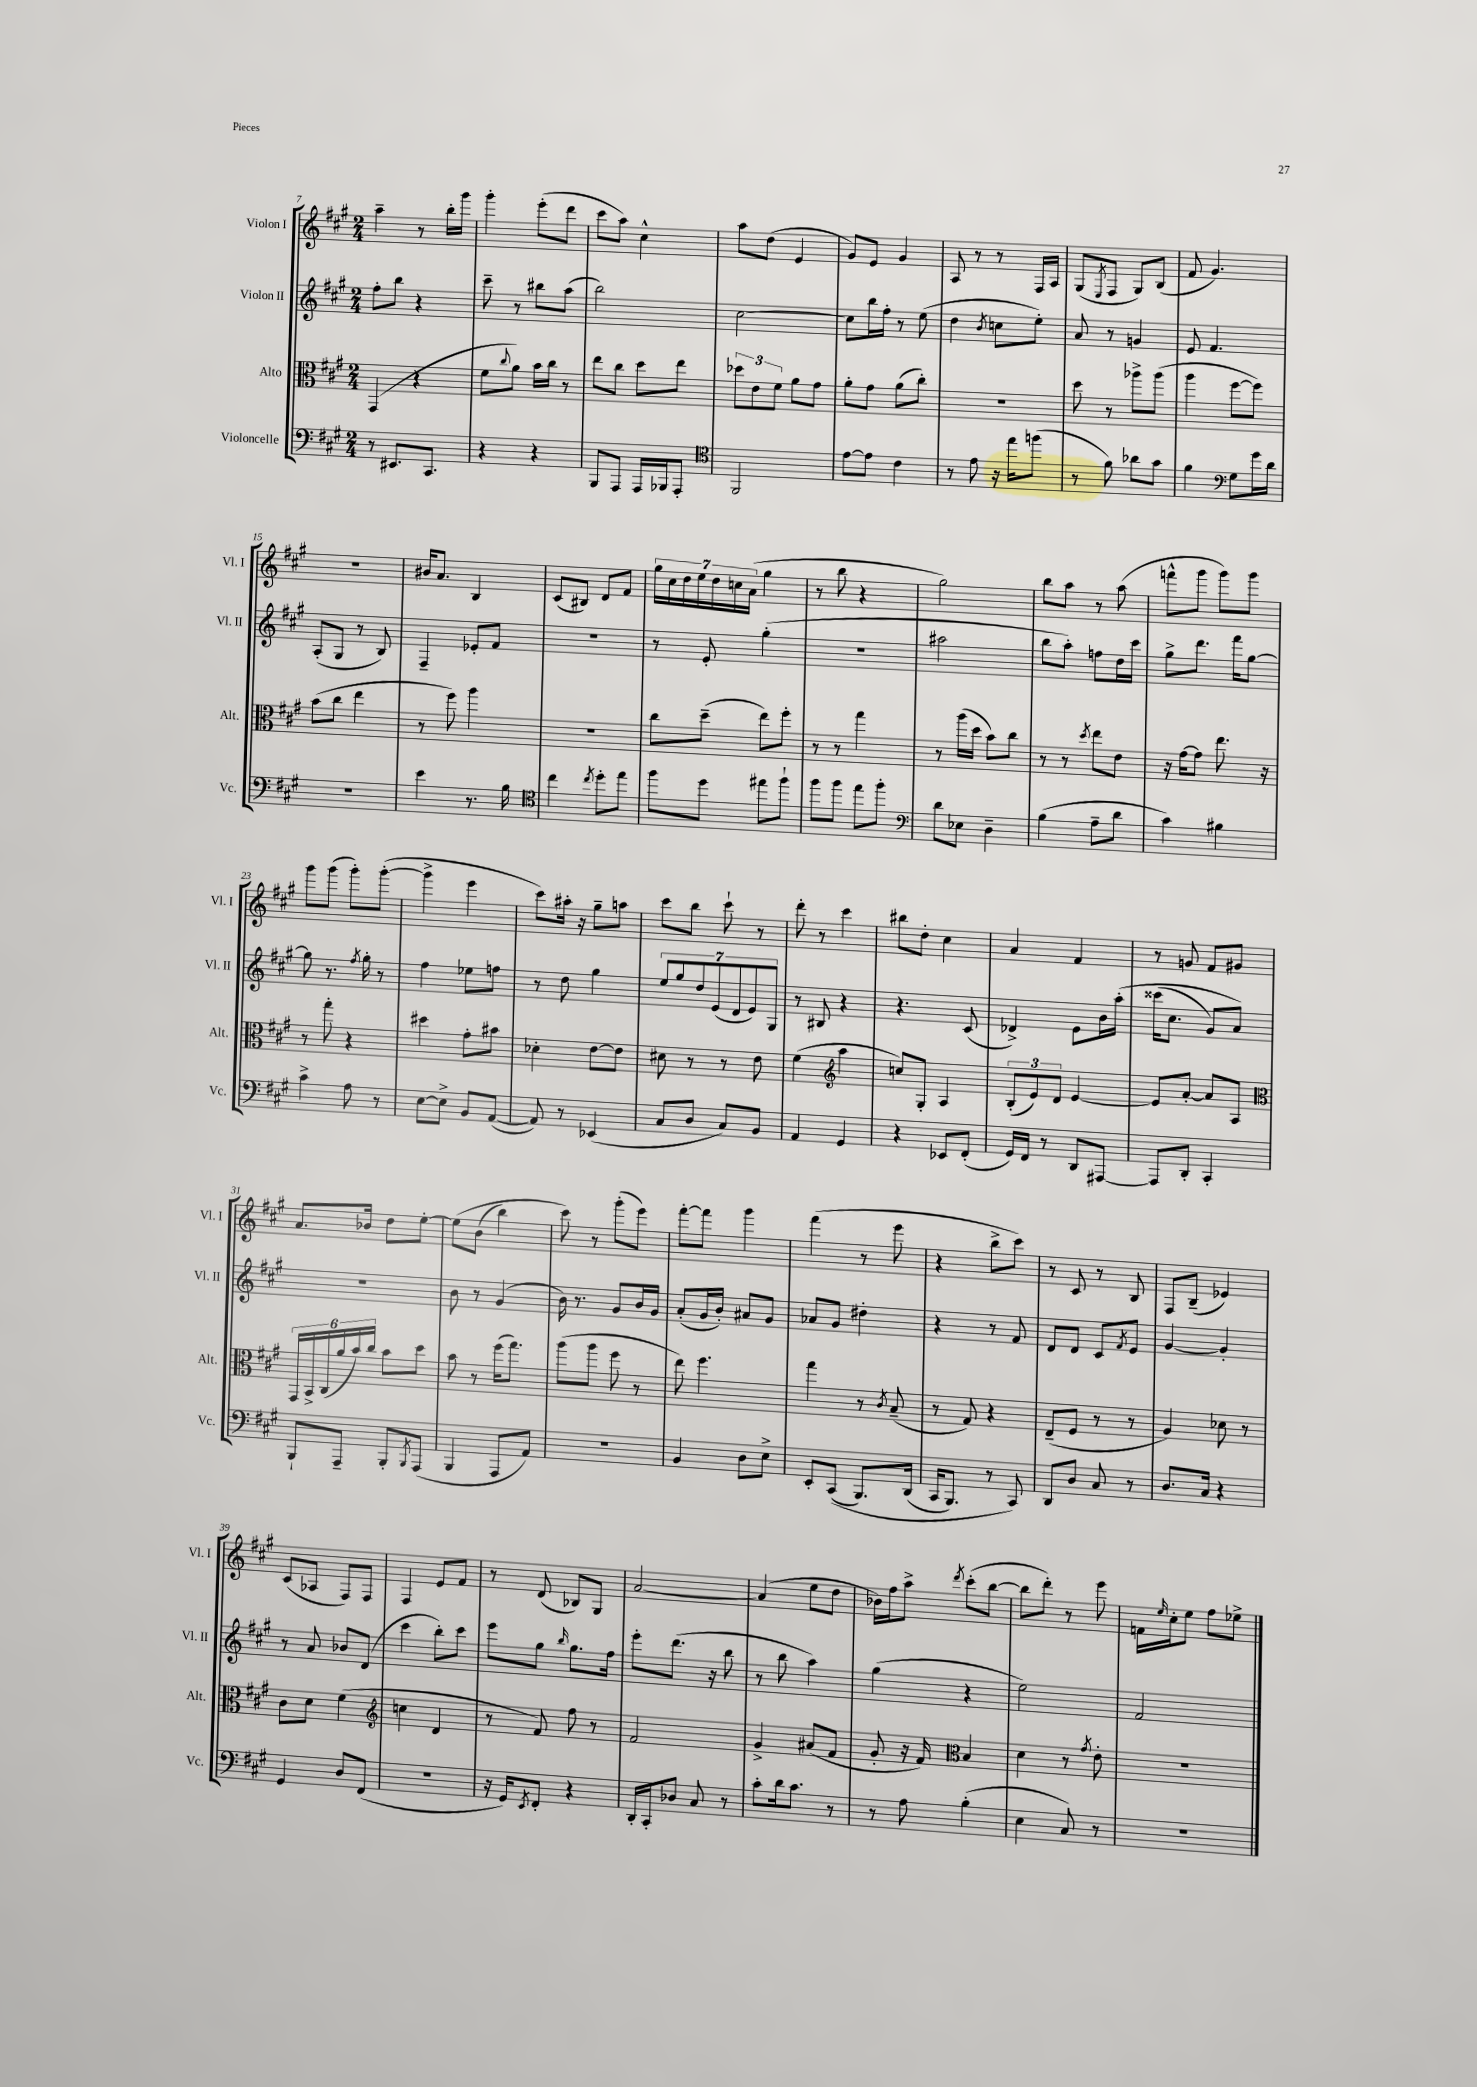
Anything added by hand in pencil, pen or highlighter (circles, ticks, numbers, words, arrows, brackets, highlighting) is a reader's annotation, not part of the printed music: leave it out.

**kern	**kern	**kern	**kern
*staff4	*staff3	*staff2	*staff1
*clefF4	*clefC3	*clefG2	*clefG2
*k[f#c#g#]	*k[f#c#g#]	*k[f#c#g#]	*k[f#c#g#]
*M2/4	*M2/4	*M2/4	*M2/4
8r	(4GG#	8ff#'	4aa~
8.EE#	.	8bb	.
.	4r	4r	8r
8.CC#	.	.	.
.	.	.	16bb'
.	.	.	16ggg#
=	=	=	=
4r	8f#	8ccc#~	4ggg#'
.	8qqcc#	.	.
.	8a)	8r	.
4r	16b	8bb#	(8eee'
.	16cc#	.	.
.	8r	(8aa	8ddd
=	=	=	=
8BBB	8ee	2bb)	8ccc#
8AAA	8cc#	.	8aa)
16AAA	8dd	.	4cc#^^
16BBB-	.	.	.
8AAA'	8ee	.	.
=	=	=	=
*clefC4	*	*	*
2FF#	12dd-	[2cc#	8aa
.	12e	.	.
.	.	.	(8dd
.	12f#	.	.
.	8a	.	4e
.	8g#	.	.
=	=	=	=
[8e	8a'	8cc#]	8g#)
8e]	8g#	16bb	8e
.	.	16ff#'	.
4c#	(8a	8r	4g#
.	8cc#')	(8ee	.
=	=	=	=
8r	2r	4dd	8A
8e	.	.	8r
.	.	8qb	.
16r	.	8cc	8r
16ee	.	.	.
(8ff	.	8ee')	16F#
.	.	.	16A
=	=	=	=
8r	8dd	8a	(8G#
.	.	.	8qE
8f#)	8r	8r	8F#
8a-	8aa-^	4g	8G#)
8g#	(8aa-	.	(8B
=	=	=	=
4f#	4aa	8e	8f#
.	.	4.f#	4.g#)
*clefF4	*	*	*
8G#	[8ff#	.	.
16g#	8ff#])	.	.
16d	.	.	.
=	=	=	=
2r	(8b	(8A'	2r
.	8cc#	8G#	.
.	4ee	8r	.
.	.	8B)	.
=	=	=	=
4e	8r	4F#~	16b#
.	.	.	8.a
.	8ff#)	.	.
8.r	4aa	8e-'	4B
.	.	8f#	.
16B	.	.	.
=	=	=	=
*clefC4	*	*	*
4cc#	2r	2r	(8c#
.	.	.	8B#)
8qcc#	.	.	.
8dd'	.	.	8d
8ee	.	.	8f#
=	=	=	=
8ff#	8cc#	8r	28gg#
.	.	.	28cc#
.	.	.	28dd
.	.	.	28ee
8dd	(8dd~	8e'	.
.	.	.	28dd
.	.	.	28cc
.	.	.	(28a
8ee#	8ee)	(4gg#'	4gg#
8ff#`	8ff#'	.	.
=	=	=	=
8ff#	8r	2r	8r
8ff#	8r	.	8bb
8ee	4gg#	.	4r
8ff#'	.	.	.
=	=	=	=
*clefF4	*	*	*
8d	8r	2aa#	2gg#)
8E-	(16aa	.	.
.	16dd	.	.
4D~	8b)	.	.
.	8cc#	.	.
=	=	=	=
(4B	8r	8bb	8bb
.	8r	8aa')	8aa
.	8qdd	.	.
8A~	8ee	8ff	8r
8d	8e	16dd	(8aa
.	.	16ccc#	.
=	=	=	=
4c#)	16r	8gg#^	8fff^^
.	[16g#	.	.
.	8g#]	8.ddd	8ggg#
4B#	8.ee	.	8ggg#)
.	.	16fff#	.
.	.	[8gg#	8ggg#
.	16r	.	.
=	=	=	=
4c#^	8r	8gg#]	8ggg#
.	8gg#'	8.r	(8ggg#
8A	4r	.	8ggg#')
.	.	8qff#	.
.	.	16gg#'	.
8r	.	8r	([8ggg#'
=	=	=	=
[8E	4dd#	4ff#	4ggg#^]
8E^]	.	.	.
8BB	8g#'	8ee-	4eee
([8AA	8b#	8ff	.
=	=	=	=
8AA])	4d-'	8r	8ccc#)
8r	.	8dd	16aa#'
.	.	.	16r
(4EE-	[8e	4gg#	8gg#~
.	8e]	.	8aa
=	=	=	=
8C#	8d#	14ee	8ccc#
.	.	14gg#	.
8D	8r	.	8bb
.	.	14dd	.
.	.	(14e	.
8C#)	8r	.	8ccc#`
.	.	14d	.
.	.	14e)	.
8BB	8e	.	8r
.	.	14G#	.
=	=	=	=
4AA	(4f#	8r	8ddd'
.	.	8B#	8r
*	*clefG2	*	*
4GG#	4aa	4r	4ccc#
=	=	=	=
4r	8cc)	4.r	8bb#
.	8G#'	.	8dd'
8EE-	4A	.	4cc#
(8FF#'	.	(8c#	.
=	=	=	=
16GG#)	(12B'	4d-^)	4a
16FF#	.	.	.
.	12e)	.	.
8r	.	.	.
.	12d	.	.
8DD	[4e	8e	4f#
[8AAA#	.	16b	.
.	.	&(16aa'	.
=	=	=	=
8AAA#]	8e]	(16ccc##	8r
.	.	8.cc#	.
8DD'	[8a'	.	8g
4CC#'	8a]	8g#)	8f#
.	8A	8a&)	8g#
=	=	=	=
*	*clefC3	*	*
8BBB`	24GG#	2r	8.a
.	24BB^	.	.
.	(24C#	.	.
8AAA~	24a	.	.
.	24b)	.	.
.	.	.	16b-
.	24cc#	.	.
8BBB'	8b	.	8dd
8qBBB	.	.	.
(8AAA	8dd	.	[8ee'
=	=	=	=
4BBB	8b	8b	&(8ee]
.	8r	8r	(8b
8AAA	(16ff#	(4g#	4bb)
.	8.gg#)	.	.
8AA)	.	.	.
=	=	=	=
2r	(8aa	16b)	8ccc#&)
.	.	8.r	.
.	8aa	.	8r
.	8ff#	8g#	(8ggg#'
.	8r	16b	8eee)
.	.	16g#	.
=	=	=	=
4BB	8ee)	(8a'	[8fff#'
.	4.ff#	16g#	8fff#]
.	.	16b')	.
8D	.	8a#	4ggg#
8E^	.	8g#	.
=	=	=	=
8EE'	4gg#	8a-	(4fff#
&((8CC#	.	8g#	.
8.BBB)	8r	4dd#'	8r
.	8qc#	.	.
.	(8B~	.	8eee
(16DD	.	.	.
=	=	=	=
16CC#	8r	4r	4r
8.BBB)	.	.	.
.	8G#)	.	.
8r	4r	8r	8bb^
8CC#&)	.	8f#	8ccc#)
=	=	=	=
8DD	(8E~	8d	8r
8D	8F#	8d	8c#
8C#	8r	8c#	8r
.	.	8qf#	.
8r	8r	8e	8B
=	=	=	=
8.D	4A)	[4g#	8F#
.	.	.	(8B~
16C#	.	.	.
4r	8d-	4g#']	4e-)
.	8r	.	.
=	=	=	=
4GG#	8c#	8r	(8c#
.	8d	8a	8A-
8D	(4f#	8b-	8F#)
(8FF#	.	(8d	8F#
=	=	=	=
*	*clefG2	*	*
2r	4cc	4ccc#	4F#
.	4d	8bb')	8e
.	.	8ccc#	8f#
=	=	=	=
16r	8r	8eee	8r
16GG#)	.	.	.
8qEE	.	.	.
8FF#'	8f#)	8gg#	(8d
.	.	16qqbb	.
4r	8ff#	8.gg#	8B-)
.	8r	.	8G#
.	.	16ff#	.
=	=	=	=
16DD'	2f#	8eee'	[2a
16CC#'	.	.	.
8D-	.	(8.ddd	.
8C#	.	.	.
.	.	16r	.
8r	.	8bb	.
=	=	=	=
8c#'	4g#^	8r	(4a]
16d	.	8bb	.
8.c#	.	.	.
.	(8a#	4aa)	8ee
8r	8f#	.	8dd
=	=	=	=
8r	8g#'	(4gg#	16b-)
.	.	.	16ff#
8A	16r	.	8aa^
.	16f#)	.	.
*	*clefC3	*	*
.	.	.	8qddd
(4B'	4B	4r	(8ccc#'
.	.	.	[8bb
=	=	=	=
4E	4d	2ee)	8bb]
.	.	.	8ddd')
8C#)	8r	.	8r
.	8qg#	.	.
8r	8e'	.	8eee
=	=	=	=
2r	2r	2f#	16f
.	.	.	16qqee
.	.	.	16cc#'
.	.	.	8ee
.	.	.	8ff#
.	.	.	8ee-^
==	==	==	==
*-	*-	*-	*-
